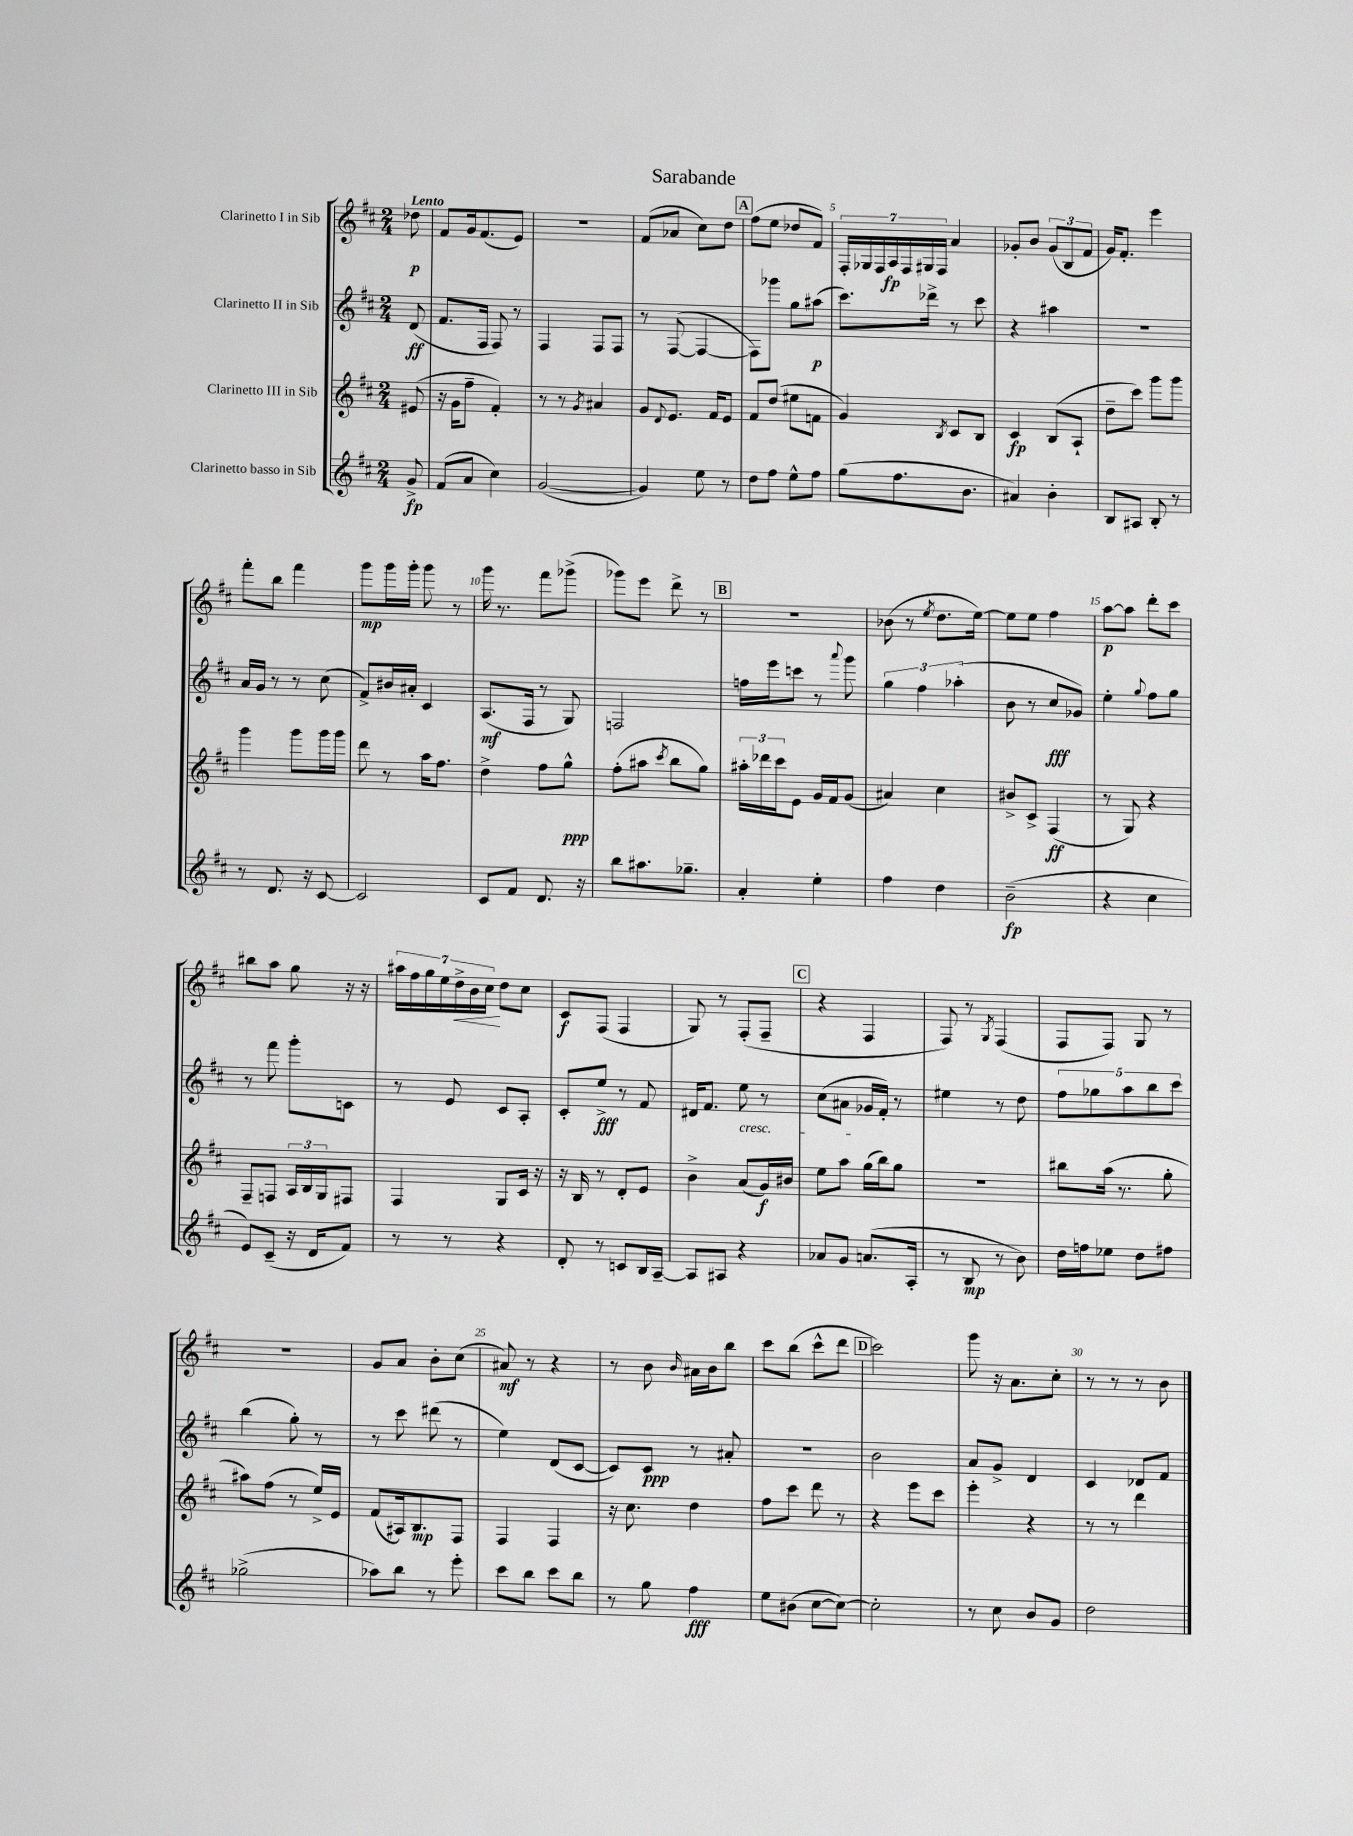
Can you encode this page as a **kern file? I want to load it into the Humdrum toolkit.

**kern	**kern	**kern	**kern
*staff4	*staff3	*staff2	*staff1
*clefG2	*clefG2	*clefG2	*clefG2
*k[f#c#]	*k[f#c#]	*k[f#c#]	*k[f#c#]
*M2/4	*M2/4	*M2/4	*M2/4
8g^	(8e#	(8d	8dd-
=	=	=	=
(8f#	16r	8.f#	8f#
.	16g	.	.
8a	8ff#~	.	16g
.	.	16F#	(8.f#
4cc#)	4f#')	8F#)	.
.	.	8r	8e)
=	=	=	=
([2g	8r	4F#	2r
.	8r	.	.
.	8qg	.	.
.	4a#	8F#	.
.	.	8F#	.
=	=	=	=
4g])	8g	8r	(8f#
.	8qqd	.	.
.	8.e	([8F#	8a-
8ee	.	4F#_	8cc#)
.	16f#	.	.
8r	8e	.	8dd
=	=	=	=
8dd	8f#	8F#])	(8ff#
8ff#	(8dd	8ggg-	8ee
8ee^^	8ee#	8gg	8dd-
8ff#	8f	(8aa#	8f#)
=	=	=	=
(8gg	4g)	8.ccc#)	28F#'
.	.	.	28G-
.	.	.	28F#
.	.	.	28A
8.ff#	.	.	.
.	.	.	28F#
.	.	.	28G#
.	.	16ddd-^	.
.	.	.	28F#
.	8qB	.	.
.	8c#	8r	4a
8.b	.	.	.
.	8B	8ccc#	.
=	=	=	=
4a#)	4c#	4r	8g-'
.	.	.	8b
4b'	(8B	4aa#	(12g-
.	.	.	12B
.	8A`	.	.
.	.	.	12f#
=	=	=	=
8B	8dd~	2r	16g)
.	.	.	8.f#'
8A#	8ccc#)	.	.
8B'	8ggg	.	4eee
8r	8ggg	.	.
=	=	=	=
8r	4ggg	16a	8fff#'
.	.	16g	.
8.d	.	8r	8bb
.	8ggg	8r	4fff#
16r	.	.	.
[8c#	16ggg	(8cc#	.
.	16ggg	.	.
=	=	=	=
2c#]	8ddd	8f#^)	8ggg
.	8r	16b#	16ggg
.	.	16a#'	16ggg'
.	16aa	4c#	8ggg
.	8.ff#	.	.
.	.	.	8r
=	=	=	=
8c#	4dd^	(8.A	16ggg
.	.	.	8.r
8f#	.	.	.
.	.	16F#	.
8.d	8ff#	8r	8fff#
.	8gg^^	8G)	(8ggg-^
16r	.	.	.
=	=	=	=
8bb	(8ff#'	2F	8ggg-)
8.aa#	8aa#	.	8eee
.	8qccc#	.	.
.	8bb	.	8ddd^
8.gg-~	.	.	.
.	8gg)	.	8r
=	=	=	=
4a'	24aa#'	16ff	2r
.	24ddd-	.	.
.	.	16eee	.
.	24ccc#	.	.
.	8e	8ccc	.
4ee'	16g	8r	.
.	16f#	.	.
.	.	8qqaaa	.
.	(8g	8ggg	.
=	=	=	=
4ff#	4a#)	6gg	(8b-
.	.	.	8r
.	.	6ff#	.
.	.	.	8qee
4dd	4cc#	.	8.dd
.	.	(6aa-'	.
.	.	.	[16ee)
=	=	=	=
(2b~	8b#^	8b	8ee]
.	8c#^	8r	8ee
.	(4F#	8cc#	4ff#
.	.	8g-)	.
=	=	=	=
4r	8r	4ee'	[8aa
.	8G)	.	8aa]
.	.	8qqgg	.
4cc#	4r	8ff#	8ddd'
.	.	8gg	8ccc#
=	=	=	=
8e)	8F#~	8r	8bb#
(8c#~	8F	8fff#	8aa
16r	24A	8ggg'	8gg
.	24B	.	.
16d	.	.	.
.	24G	.	.
8f#)	8F#	8c	16r
.	.	.	16r
=	=	=	=
8r	4F#	8r	28aa#
.	.	.	28ff#
.	.	.	28gg
.	.	.	28ee
8r	.	8e	.
.	.	.	28dd^
.	.	.	28b
.	.	.	28cc#
4r	8G	8c#	8dd
.	16c#	8A'	8cc#
.	16r	.	.
=	=	=	=
8d'	16r	8c#'	8c#
.	16B	.	.
8r	8r	8ee^	(8F#
8c	8d'	8r	4F#
16B	8e	8f#	.
[16A~	.	.	.
=	=	=	=
8A]	4b^	16d#	8G)
.	.	8.f#	.
8A#	.	.	8r
4r	(8a	8ee	(8F#'
.	16g)	8r	8F#~
.	16b#	.	.
=	=	=	=
8a-	8ee	(8cc#	4r
8g	8aa	8a#	.
(8.a	(16gg	16g-	4F#
.	16bb)	16f#')	.
.	8gg	8r	.
16A'	.	.	.
=	=	=	=
8r	2r	4ee#	8F#)
8B	.	.	8r
.	.	.	8qG
8r	.	8r	(4F#
8b)	.	8dd	.
=	=	=	=
16dd	8bb#	10ff#	8F#
16ff	.	.	.
.	.	10gg-	.
8ee-	(16aa	.	8F#)
.	8.r	.	.
.	.	10aa	.
8dd	.	.	8G
.	.	10bb	.
8ff#	8gg'	.	8r
.	.	10ccc#	.
=	=	=	=
(2gg-^	8aa#)	(4bb	2r
.	(8ff#	.	.
.	8r	8gg')	.
.	16ee^)	8r	.
.	16e	.	.
=	=	=	=
8aa-)	(8f#	8r	8g
8bb	16A#)	8ccc#	8a
.	8.B	.	.
8r	.	(8ddd#	8b'
8eee'	8F#	8r	(8cc#
=	=	=	=
8ccc#	4F#	4ee)	8a#)
8bb	.	.	8r
8ccc#	4F#	(8d	4r
8bb	.	[8c#	.
=	=	=	=
8r	16r	8c#])	8r
.	8.cc#	.	.
8gg	.	8c#	8b
.	.	.	16qqb
4ff#	4dd	8r	16a#
.	.	.	16b
.	.	8a#'	8bb
=	=	=	=
8ee	8ff#	2r	8ccc#
(8b#	8ccc#	.	(8bb
[8cc#	8ddd	.	8ccc#^^
8cc#_)	8r	.	8ddd
=	=	=	=
2cc#']	4r	2b	2ccc#)
.	8eee	.	.
.	8ccc#	.	.
=	=	=	=
8r	4eee'	8a	8ggg
8cc#	.	8g^	16r
.	.	.	8.a
8b	4r	4d	.
8g	.	.	8cc#'
=	=	=	=
2dd	8r	4c#	8r
.	8r	.	8r
.	4ddd	8d-	8r
.	.	8f#	8b
==	==	==	==
*-	*-	*-	*-
